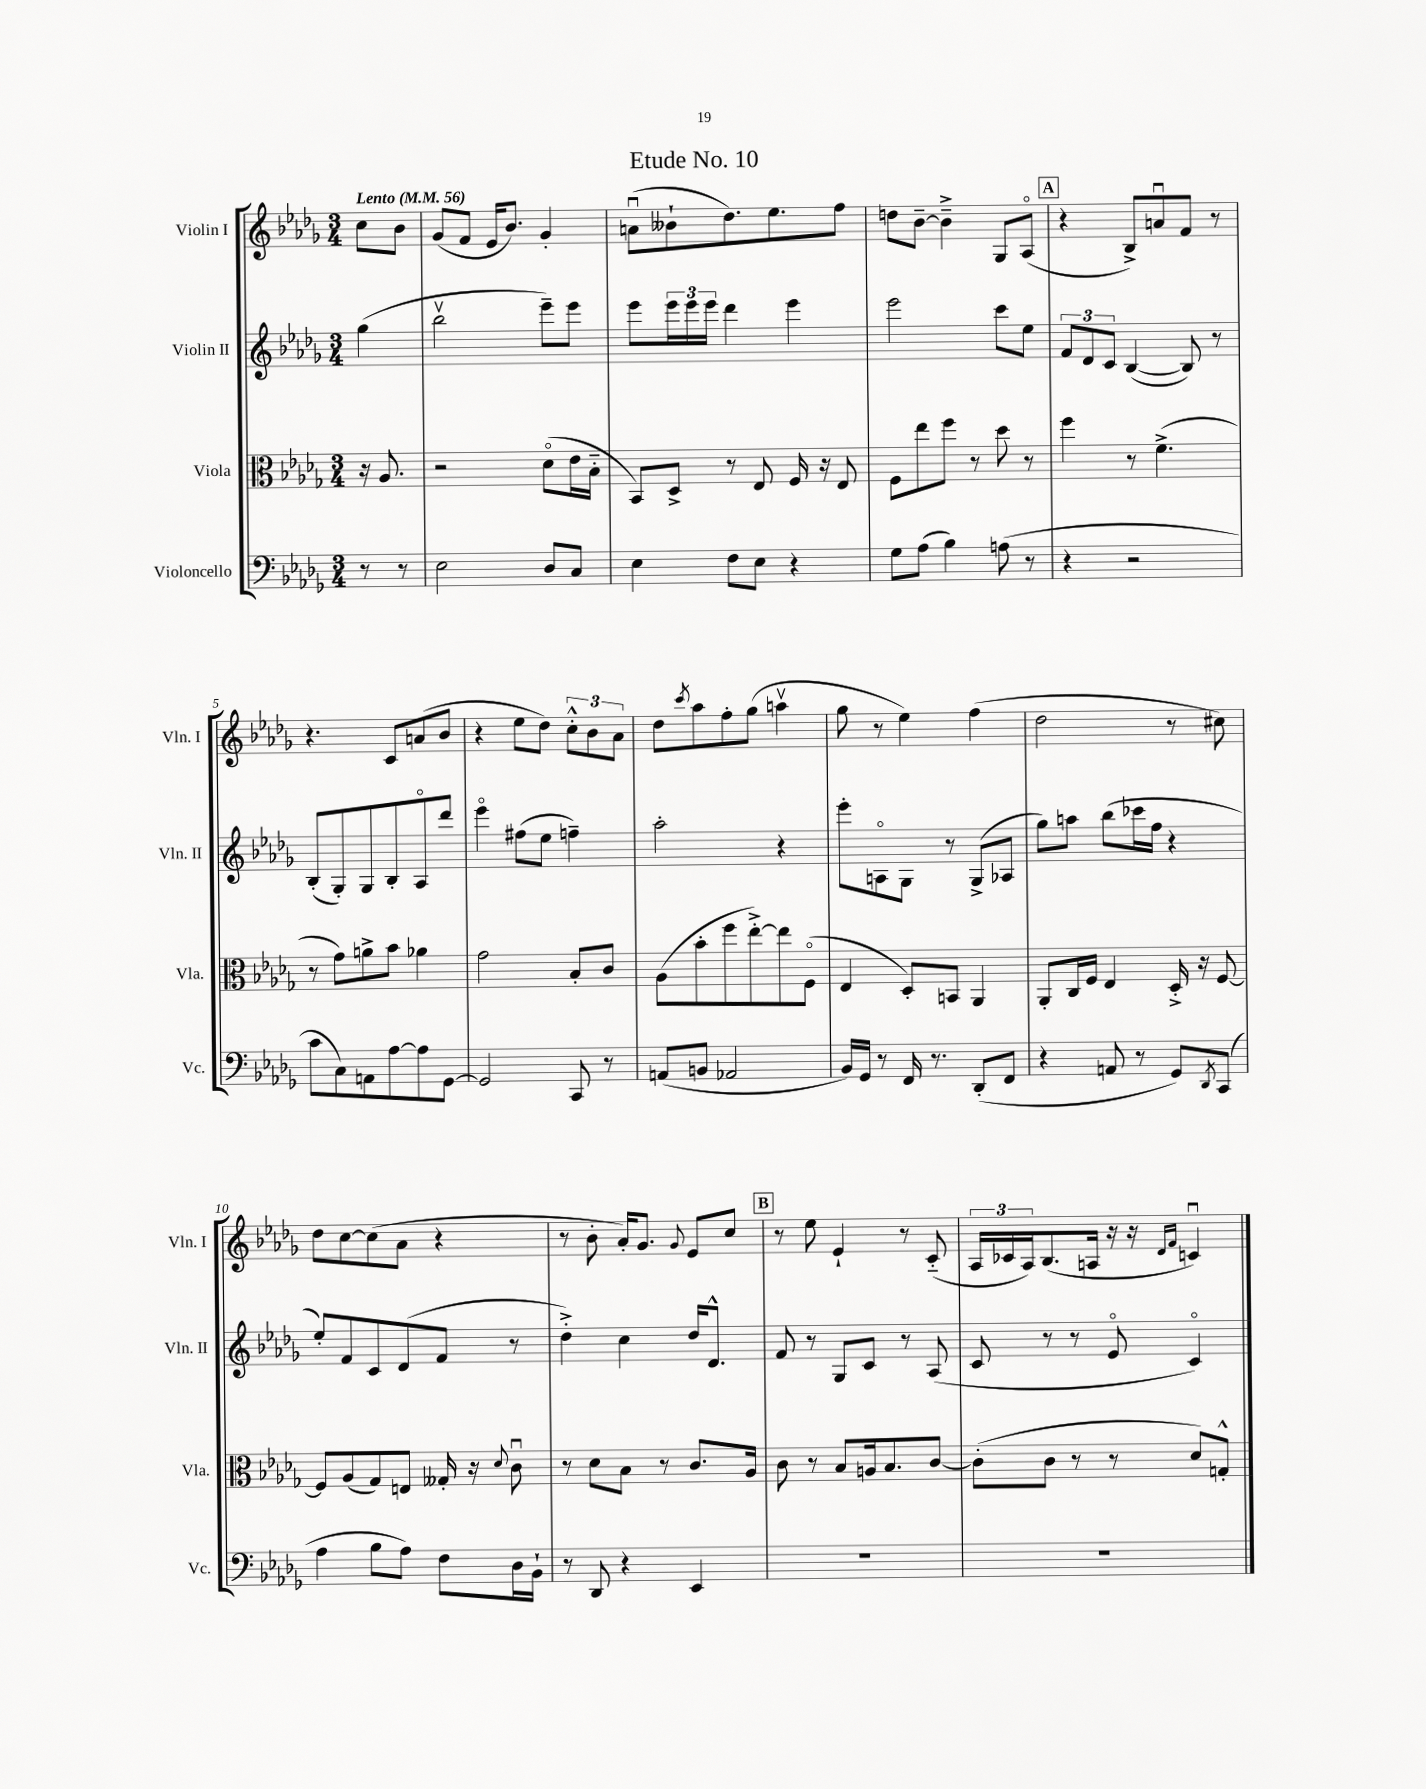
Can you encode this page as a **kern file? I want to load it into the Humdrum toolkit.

**kern	**kern	**kern	**kern
*part4	*part3	*part2	*part1
*staff4	*staff3	*staff2	*staff1
*I"Violoncello	*I"Viola	*I"Violin II	*I"Violin I
*I'Vc.	*I'Vla.	*I'Vln. II	*I'Vln. I
*clefF4	*clefC3	*clefG2	*clefG2
*k[b-e-a-d-g-]	*k[b-e-a-d-g-]	*k[b-e-a-d-g-]	*k[b-e-a-d-g-]
*M3/4	*M3/4	*M3/4	*M3/4
*MM56	*MM56	*MM56	*MM56
=	=	=	=
!	!	!	!LO:TX:a:B:t=Lento
8r	16r	(4gg-\	8cc\L
.	8.A-/	.	.
8r	.	.	8b-\J
=1	=1	=1	=1
2E-\	2r	2bb-v\	(8g-/L
.	.	.	8f/J
.	.	.	16e-/KL
.	.	.	8.b-/J)
8D-/L	(8d-\L	8eee-~\L)	4g-'/
8C/J	16e-\L	8eee-\J	.
.	16B-\JJ	.	.
=2	=2	=2	=2
4E-\	8BB-/L)	8eee-\L	(8anu\L
.	8D-^/J	24eee-\L	8b--X`\
.	.	24eee-\	.
.	.	24eee-\JJ	.
8F\L	8r	4ddd-\	8.dd-\)
8E-\J	8E-/	.	.
.	.	.	8.ee-\
4r	16F/	4eee-\	.
.	16r	.	.
.	8E-/	.	8ff\J
=3	=3	=3	=3
8G-\L	8F\L	2eee-\	8ddn\L
(8A-\J	8ee-\	.	[8b-~\J
4B-\)	8ff\J	.	4b-~^\]
.	8r	.	.
(8An\	8dd-\	8ccc\L	8G-/L
8r	8r	8ee-\J	(8A-/J
!!LO:REH:place=s1:t=A
=4	=4	=4	=4
4r	4ff\	12f/L	4r
.	.	12d-/	.
.	.	12c/J	.
2r	8r	([4B-/	8B-^/L)
.	(4.f^\	.	8anu/
.	.	8B-/])	8f/J
.	.	8r	8r
!!LO:LB:g=z
=5	=5	=5	=5
8c\L	8r	(8B-'/L	4.r
8C\)	8g-\L)	8G-'/)	.
8AAn\	8an^\	8G-/	.
[8A-\	8b-\J	8B-'/	8c/L
8A-\]	4a-X\	8A-/	(8an/
[8GG-\J	.	8ddd-/J	8b-/J
=6	=6	=6	=6
2GG-/]	2g-\	4eee-\	4r
.	.	(8ff#X\L	8ee-\L
.	.	8ee-\J	8dd-\J)
8CC/	8B-'/L	4ffn~\)	12cc'^^\L
.	.	.	12b-\
8r	8c/J	.	.
.	.	.	12a-\J
=7	=7	=7	=7
(8AAn/L	(8A-\L	2aa-'\	8dd-\L
.	.	.	8qccc/
8BBn/J	8b-'\	.	8aa-\
2AA-X/	8ff\	.	8ff'\
.	[8ee-'^\)	.	(8gg-\J
.	8ee-\]	4r	4aanv\
.	(8F\J	.	.
=8	=8	=8	=8
16BB-/LL)	4E-/	8eee-'\L	8gg-\
16GG-/JJ	.	.	.
8r	.	8An\	8r
16FF/	8D-'/L)	8G-\J	4ee-\)
8.r	.	.	.
.	8BBn/J	8r	.
(8DD-'/L	4AA-/	(8G-^/L	(4ff\
8FF/J	.	8A-X/J	.
=9	=9	=9	=9
4r	8AA-'/L	8gg-\L)	2dd-\
.	16C/L	8aan\J	.
.	16F/JJ	.	.
8AAn/	4E-/	(8bb-\L	.
8r	.	16ccc-X\L	.
.	.	16ff\JJ	.
8GG-/L)	16D-'^/	4r	8r
.	16r	.	.
8qDD-/	.	.	.
(8CC/J	[8F/	.	8cc#X\)
!!LO:LB:g=z
=10	=10	=10	=10
4A-\	8F/L]	8ee-'/L)	8dd-\L
.	(8A-/	8f/	[8cc\
8B-\L	8G-/)	8c/	(8cc\]
8A-\J)	8En/J	(8d-/	8a-\J
8F\L	16G--X'/	8f/J	4r
.	16r	.	.
.	8qqd-/	.	.
16D-\L	8cu\	8r	.
16BB-`\JJ	.	.	.
=11	=11	=11	=11
8r	8r	4dd-'^\)	8r
8DD-/	8d-\L	.	8b-'\
4r	8B-\J	4cc\	16a-'/KL)
.	.	.	8.g-/J
.	8r	.	.
.	.	.	8qqg-/
4EE-/	8.c/L	16dd-/KL	8e-/L
.	.	8.d-^^/J	.
.	.	.	8cc/J
.	16A-/Jk	.	.
!!LO:REH:place=s1:t=B
=12	=12	=12	=12
2.r	8c\	8f/	8r
.	8r	8r	8ee-\
.	8B-/L	8G-/L	4e-`/
.	16An/k	8c/J	.
.	8.B-/	.	.
.	.	8r	8r
.	[8c/J	(8A-/	(8c/
=13	=13	=13	=13
2.r	(8c'\L]	8c/	24A-/LL
.	.	.	24c-X/
.	.	.	24A-/J)
.	8c\J	8r	(8.B-/
.	8r	8r	.
.	.	.	16An/Jk
.	8r	8e-/	16r
.	.	.	16r
.	.	.	16qqd-/LL
.	.	.	16qqf/JJ
.	8d-/L)	4c/)	4cnu/)
.	8Gn'^^/J	.	.
==	==	==	==
*-	*-	*-	*-
